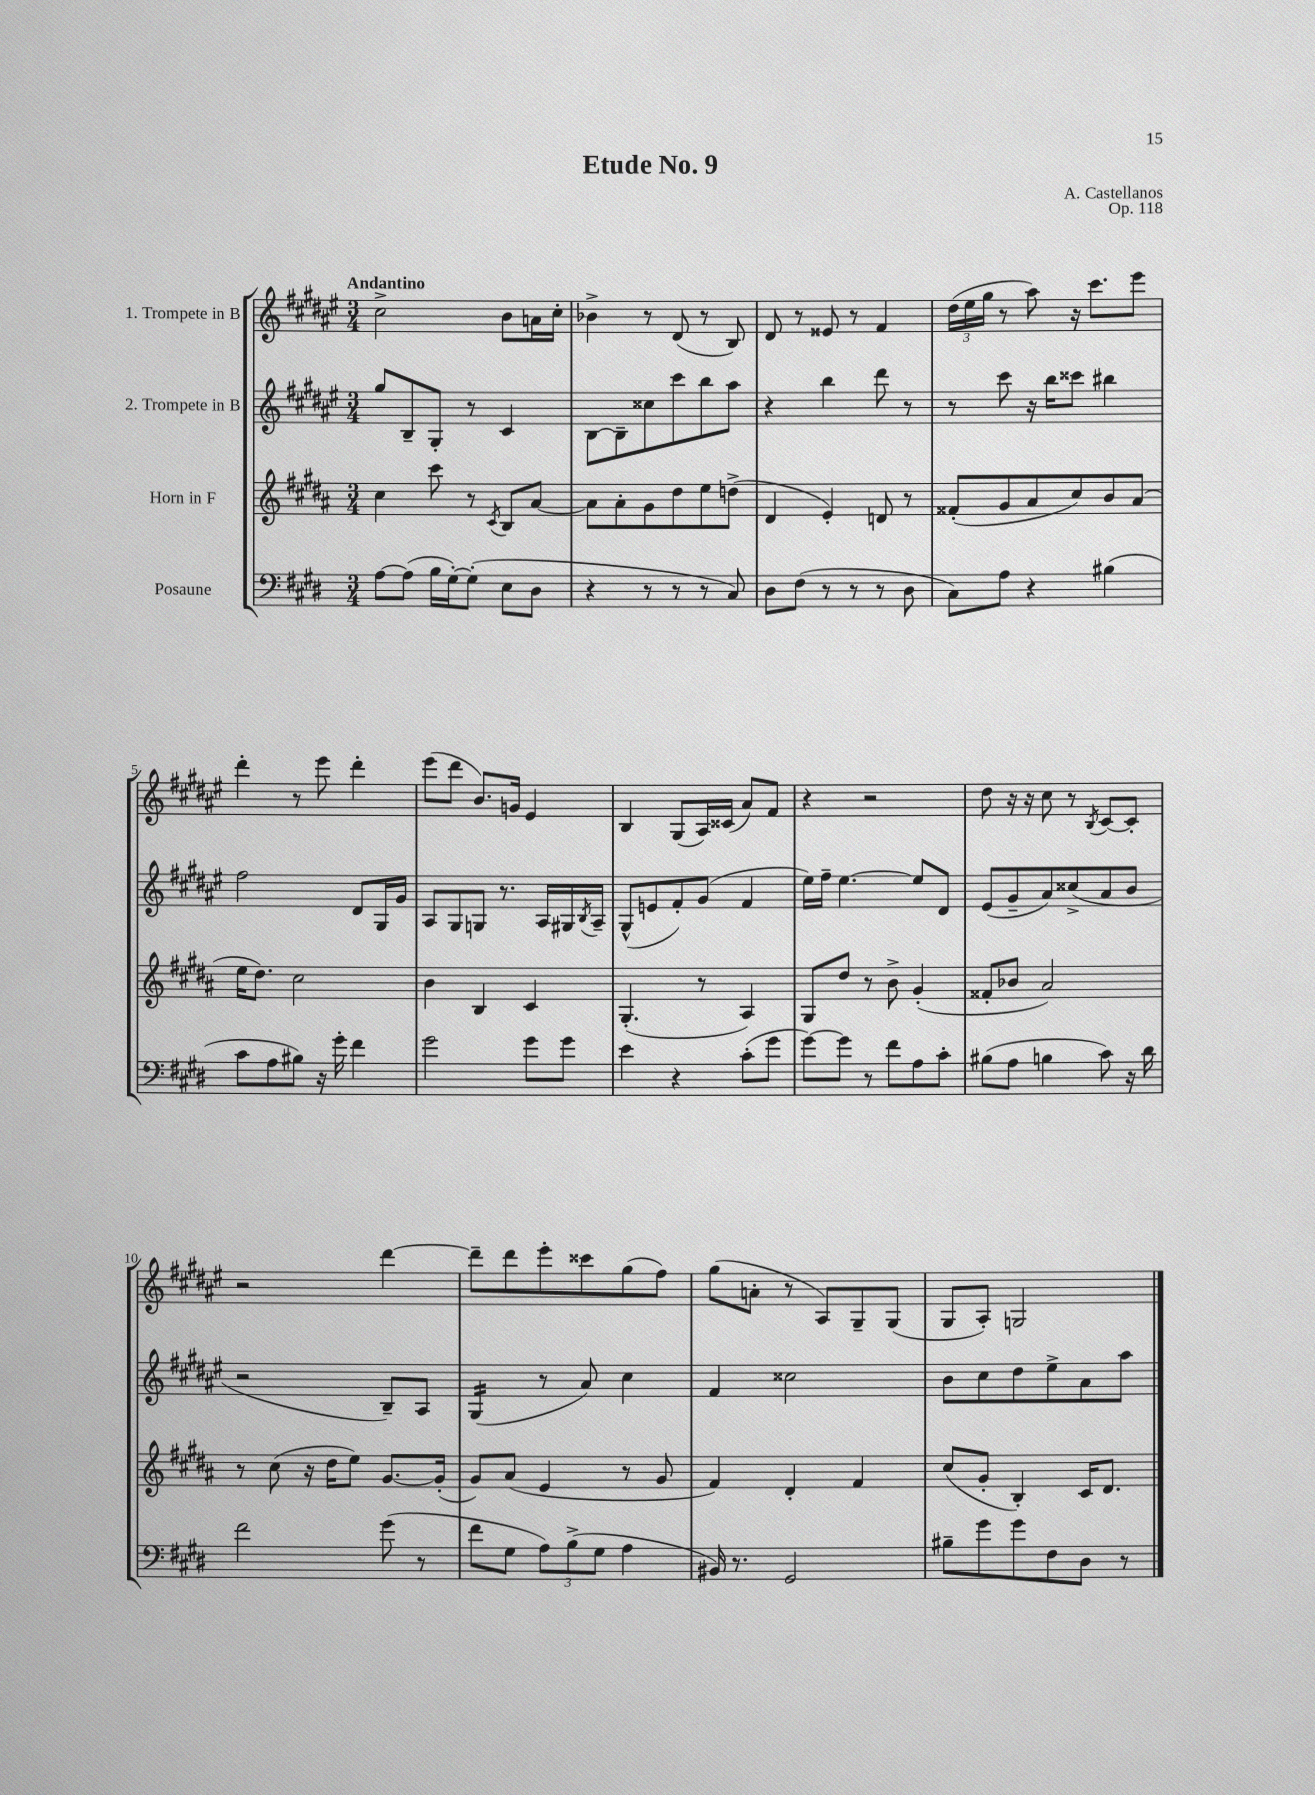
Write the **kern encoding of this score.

**kern	**kern	**kern	**kern
*staff4	*staff3	*staff2	*staff1
*clefF4	*clefG2	*clefG2	*clefG2
*k[f#c#g#d#]	*k[f#c#g#d#a#]	*k[f#c#g#d#a#e#]	*k[f#c#g#d#a#e#]
*M3/4	*M3/4	*M3/4	*M3/4
[8A	4cc#	8gg#	2cc#^
(8A]	.	8B~	.
16B	8ccc#	8G#'	.
[16G#')	.	.	.
(8G#']	8r	8r	.
.	8qc#	.	.
8E	8B	4c#	8b
8D#	[8a#	.	16a
.	.	.	16cc#'
=	=	=	=
4r	8a#]	[8B	4b-^
.	8a#'	8B~]	.
8r	8g#	8cc##	8r
8r	8dd#	8ccc#	(8d#
8r	8ee	8bb	8r
8C#)	(8dd^	8aa#	8B)
=	=	=	=
8D#	4d#	4r	8d#
(8F#	.	.	8r
8r	4e')	4bb	8e##
8r	.	.	8r
8r	8d	8ddd#	4f#
8D#	8r	8r	.
=	=	=	=
8C#)	(8f##'	8r	(24dd#
.	.	.	24ee#
.	.	.	24gg#
8A	8g#	8ccc#	8r
4r	8a#	16r	8aa#)
.	.	16bb	.
.	8cc#)	8ccc##	16r
.	.	.	8.ccc#
(4B#	8b	4bb#	.
.	(8a#	.	8eee#
=	=	=	=
8c#	16ee	2ff#	4ddd#'
.	8.dd#)	.	.
8A	.	.	.
8B#)	2cc#	.	8r
16r	.	.	8eee#
16g#'	.	.	.
4f#	.	8d#	4ddd#'
.	.	16G#	.
.	.	16g#	.
=	=	=	=
2g#	4b	8A#	(8eee#
.	.	8G#	8ddd#
.	4B	8G	8.b)
.	.	8.r	.
.	.	.	16g
8g#	4c#	.	4e#
.	.	16A#	.
8g#	.	16G#	.
.	.	8qB	.
.	.	16A#~	.
=	=	=	=
4e	(4.G#'	(8G#^^	4B
.	.	8e	.
4r	.	8f#')	(8G#
.	8r	(8g#	16A#)
.	.	.	(16c##
(8c#'	4A#)	4f#	8a#)
8g#	.	.	8f#
=	=	=	=
[8g#)	8G#	16ee#)	4r
.	.	16ff#~	.
8g#]	8dd#	[4.ee#	.
8r	8r	.	2r
8f#	8b^	.	.
8A	(4g#'	8ee#]	.
8c#'	.	8d#	.
=	=	=	=
(8B#	8f##'	(8e#	8dd#
8A	8b-	8g#~	16r
.	.	.	16r
4B	2a#)	8a#)	8cc#
.	.	(8cc##^	8r
.	.	.	8qB
8c#)	.	8a#	[8c#
16r	.	8b	8c#']
16d#	.	.	.
=	=	=	=
2f#	8r	2r	2r
.	(8cc#	.	.
.	16r	.	.
.	16dd#	.	.
.	8ee)	.	.
(8g#	[8.g#	8B~)	[4ddd#
8r	.	8A#	.
.	(16g#']	.	.
=	=	=	=
8f#	8g#)	(4G#	8ddd#~]
8G#	(8a#	.	8ddd#
12A)	4e	8r	8eee#'
(12B^	.	.	.
.	.	8a#)	8ccc##
12G#	.	.	.
4A	8r	4cc#	(8gg#
.	8g#	.	8ff#)
=	=	=	=
16BB#)	4f#)	4f#	(8gg#
8.r	.	.	.
.	.	.	8a'
2GG#	4d#'	2cc##	8r
.	.	.	8A#)
.	4f#	.	8G#~
.	.	.	(8G#
=	=	=	=
8B#~	(8cc#	8b	8G#
8g#	8g#'	8cc#	8A#')
8g#	4B')	8dd#	2G
8F#	.	8ee#^	.
8D#	16c#	8a#	.
.	8.d#	.	.
8r	.	8aa#	.
==	==	==	==
*-	*-	*-	*-
